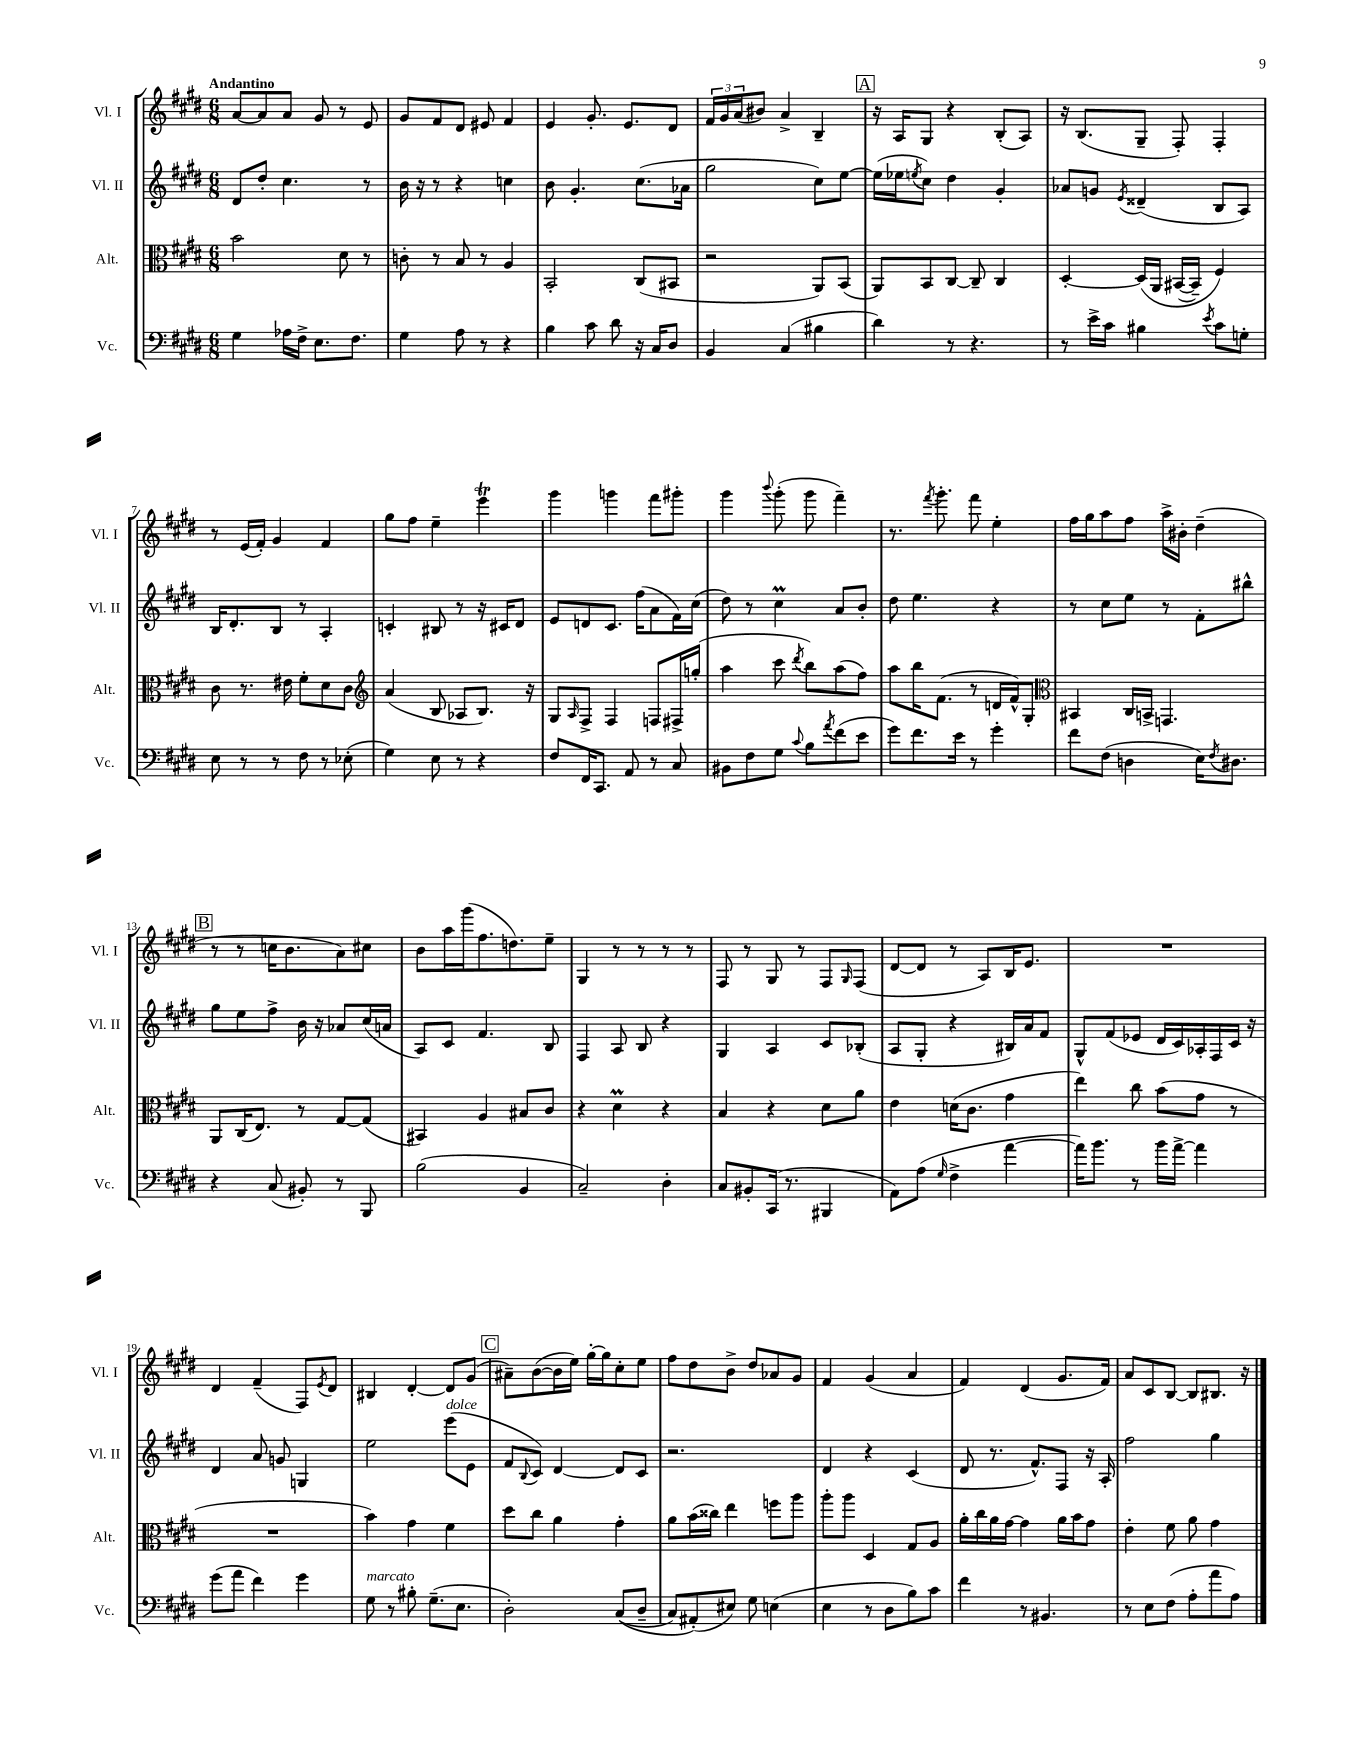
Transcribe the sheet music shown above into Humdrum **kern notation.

**kern	**kern	**kern	**kern
*staff4	*staff3	*staff2	*staff1
*clefF4	*clefC3	*clefG2	*clefG2
*k[f#c#g#d#]	*k[f#c#g#d#]	*k[f#c#g#d#]	*k[f#c#g#d#]
*M6/8	*M6/8	*M6/8	*M6/8
4G#	2b	8d#	[8a
.	.	8dd#'	8a]
16A-	.	4.cc#	8a
16F#^	.	.	.
8.E	.	.	8g#
.	8d#	.	8r
8.F#	.	.	.
.	8r	8r	8e
=	=	=	=
4G#	8c'	16b	8g#
.	.	16r	.
.	8r	8r	8f#
8A	8B	4r	8d#
8r	8r	.	8e#
4r	4A	4cc	4f#
=	=	=	=
4B	2BB'	8b	4e
.	.	4.g#'	.
8c#	.	.	8.g#'
8d#	.	.	.
.	.	.	8.e
16r	(8C#	(8.cc#	.
16C#	.	.	.
8D#	8BB#	.	8d#
.	.	16a-	.
=	=	=	=
4BB	2r	2gg#	24f#
.	.	.	24g#
.	.	.	(24a
.	.	.	8b#)
(4C#	.	.	4a^
4B#	8AA)	8cc#)	4B~
.	(8BB	[8ee	.
=	=	=	=
4d#)	8AA)	(16ee]	16r
.	.	16ee-	16A
.	.	8qee	.
.	8BB	8cc#)	8G#
8r	[8C#	4dd#	4r
4.r	8C#~]	.	.
.	4C#	4g#'	(8B'
.	.	.	8A)
=	=	=	=
8r	[4D#'	8a-	16r
.	.	.	(8.B
16e^	.	8g	.
16c#	.	.	.
.	.	8qe	.
4B#	&(16D#]	(4d##~	8G#~
.	16AA	.	.
.	([16BB#	.	8F#')
.	16BB#~])	.	.
8qe	.	.	.
8c#	4F#&)	8B	4F#'
8G'	.	8A)	.
=	=	=	=
8E	8c#	16B	8r
.	.	8.d#'	.
8r	8.r	.	(16e
.	.	.	16f#')
8r	.	8B	4g#
.	16e#	.	.
8F#	8f#'	8r	.
8r	8d#	4A'	4f#
(8E-'	8c#	.	.
=	=	=	=
*	*clefG2	*	*
4G#)	(4a	4c'	8gg#
.	.	.	8ff#
8E	8B	8B#	4ee~
8r	8A-	8r	.
4r	8.B)	16r	4eee
.	.	16c#	.
.	.	8d#	.
.	16r	.	.
=	=	=	=
8F#	8G#	8e	4ggg#
.	16qqA	.	.
16FF#	8F#^	8d	.
8.CC#	.	.	.
.	4F#	8.c#	4ggg
8AA	.	.	.
.	.	(16ff#	.
8r	8F	8a	8fff#
8C#	16F#^	16f#)	8ggg#'
.	(16gg'	(16cc#	.
=	=	=	=
8BB#	4aa	8dd#)	4ggg#
8F#	.	8r	.
.	.	.	8qqbbb
8G#	8ccc#	4cc#	(8ggg#'
8qqc#	8qddd#	.	.
8B	8bb)	.	8ggg#
8qa	.	.	.
(8f#	(8aa	8a	4fff#~)
8e	8ff#)	8b'	.
=	=	=	=
8g#)	8aa	8dd#	8.r
8.f#	16bb	4.ee	.
.	.	.	8qfff#
.	(8.f#	.	8.ggg#'
16e	.	.	.
8r	8r	.	8fff#
4g#'	16d	4r	4ee'
.	16f#^^)	.	.
.	8G#'	.	.
=	=	=	=
*	*clefC3	*	*
8f#	4BB#	8r	16ff#
.	.	.	16gg#
(8F#	.	8cc#	8aa
4D	16C#	8ee	8ff#
.	16BB^	.	.
.	4.GG	8r	16aa^
.	.	.	16b#'
16E)	.	8f#'	(4dd#~
8qF#	.	.	.
8.D#	.	.	.
.	.	8bb#^^	.
=	=	=	=
4r	8AA	8gg#	8r
.	(16C#	8ee	8r
.	8.E)	.	.
(8C#	.	8ff#^	16cc
.	.	.	8.b
8BB#')	8r	16b	.
.	.	16r	.
8r	[8G#	8a-	8a)
8BBB	(8G#]	(16cc#	8cc#
.	.	16a	.
=	=	=	=
(2B	4BB#)	8A)	8b
.	.	8c#	16aa
.	.	.	(16ggg#
.	4A	4.f#	8.ff#
.	.	.	8.dd)
4BB	8B#	.	.
.	8c#	8B	8ee~
=	=	=	=
2C#~)	4r	4F#	4G#
.	4d#	8A	8r
.	.	8B	8r
4D#'	4r	4r	8r
.	.	.	8r
=	=	=	=
8C#	4B	4G#	8F#
8BB#'	.	.	8r
(16CC#	4r	4A	8G#
8.r	.	.	.
.	.	.	8r
4BBB#	8d#	8c#	8F#
.	.	.	16qqG#
.	8a	(8B-'	(8F#
=	=	=	=
8AA)	4e	8A	[8d#
(8A	.	8G#'	8d#]
16qqG#	.	.	.
4F#^	(16d	4r	8r
.	8.c#	.	.
.	.	.	8A)
[4a	4g#	16B#)	16B
.	.	16a	8.e
.	.	8f#	.
=	=	=	=
16a])	4ee)	8G#^^	2.r
8.b	.	.	.
.	.	(8f#	.
8r	8cc#	8e-	.
16b	(8b	16d#	.
[16a^	.	16c#)	.
4a]	8g#	16A-'	.
.	.	16F#	.
.	8r	16c#	.
.	.	16r	.
=	=	=	=
(8g#	2.r	4d#	4d#
8a	.	.	.
4f#)	.	8a	(4f#~
.	.	8g	.
4g#	.	4G	8F#)
.	.	.	8qe
.	.	.	8d#
=	=	=	=
8G#	4b)	2ee	4B#
8r	.	.	.
8B#'	4g#	.	[4d#'
(8.G#~	.	.	.
.	4f#	(8eee	8d#]
8.E	.	.	.
.	.	8e	(8g#
=	=	=	=
2D#')	8dd#	8f#	8a#~)
.	.	8qqB	.
.	8cc#	8c#)	([8b
.	4a	[4d#	16b]
.	.	.	16ee)
.	.	.	[16gg#'
.	.	.	16gg#]
&((8C#	4g#'	8d#]	8cc#'
8D#~	.	8c#	8ee
=	=	=	=
8C#)	8a	2.r	8ff#
(8AA#'&)	(16b	.	8dd#
.	16cc##)	.	.
8E#)	4ee	.	8b^
8G#	.	.	8dd#
(4E	8ff	.	8a-
.	8aa	.	8g#
=	=	=	=
4E	8aa'	4d#	4f#
.	8aa	.	.
8r	4D#	4r	(4g#
8D#	.	.	.
8B)	8G#	(4c#	4a
8c#	8A	.	.
=	=	=	=
4f#	16a'	8d#	4f#)
.	16cc#	.	.
.	16a	8.r	.
.	[16g#	.	.
8r	4g#]	.	(4d#
.	.	8.f#^^)	.
4.BB#	.	.	.
.	16a	8F#	8.g#
.	16b	.	.
.	8g#	16r	.
.	.	16A'	16f#)
=	=	=	=
8r	4e'	2ff#	8a
8E	.	.	8c#
(8F#	8f#	.	[8B
8A'	8a	.	8B]
8a	4g#	4gg#	8.B#
8A)	.	.	.
.	.	.	16r
==	==	==	==
*-	*-	*-	*-
